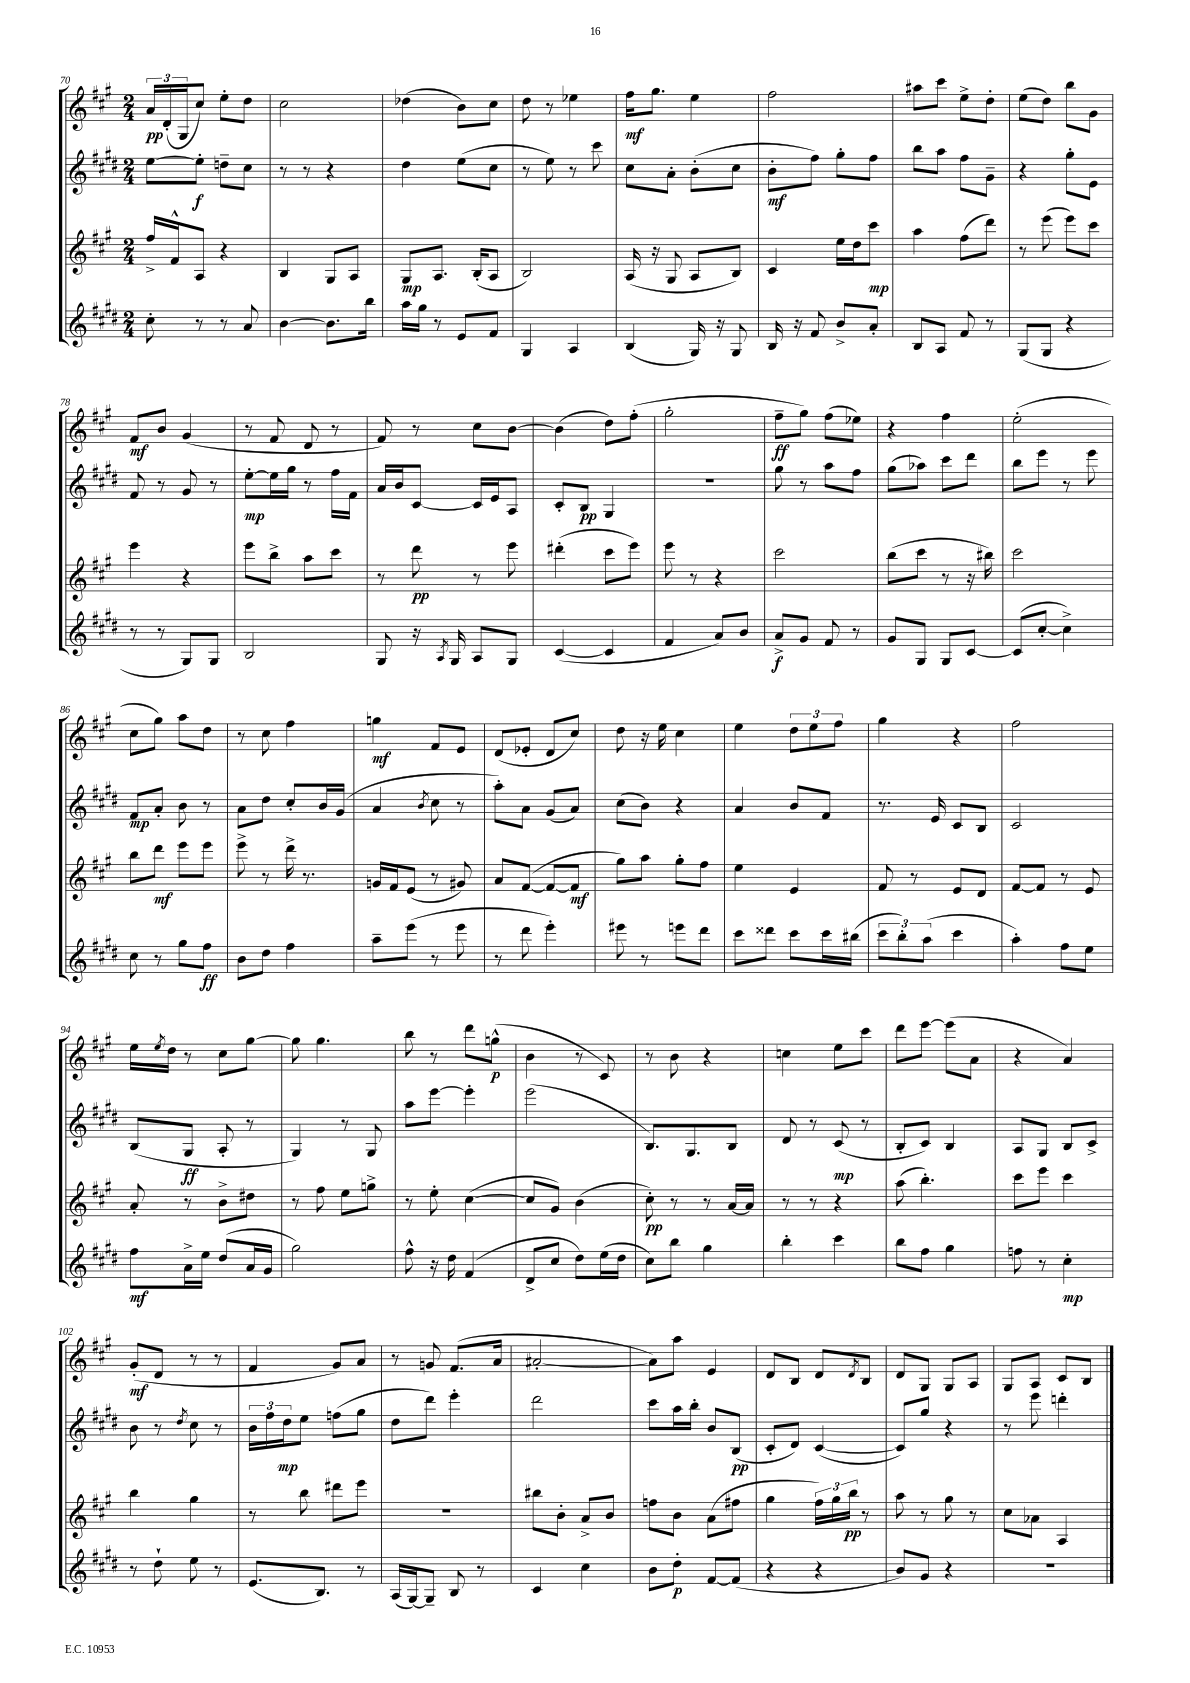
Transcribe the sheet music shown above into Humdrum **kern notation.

**kern	**kern	**kern	**kern
*staff4	*staff3	*staff2	*staff1
*clefG2	*clefG2	*clefG2	*clefG2
*k[f#c#g#d#]	*k[f#c#g#]	*k[f#c#g#d#]	*k[f#c#g#]
*M2/4	*M2/4	*M2/4	*M2/4
8cc#'	16ff#^	[8ee	24a
.	.	.	(24d'
.	16f#^^	.	.
.	.	.	24G#
8r	8A	8ee']	8cc#)
8r	4r	8dd~	8ee'
8a	.	8cc#	8dd
=	=	=	=
[4b	4B	8r	2cc#
.	.	8r	.
8.b]	8G#	4r	.
.	8A	.	.
16bb	.	.	.
=	=	=	=
16aa	8G#	4dd#	(4dd-
16gg#	.	.	.
8r	8.A	.	.
8e	.	(8ee	8b)
.	(16B'	.	.
8f#	8A	8cc#	8cc#
=	=	=	=
4G#	2B)	8r	8dd
.	.	8ee)	8r
4A	.	8r	4ee-
.	.	8ccc#	.
=	=	=	=
(4B	(16A	8cc#	16ff#
.	16r	.	8.gg#
.	8G#	8a'	.
16G#)	8A	(8b'	4ee
16r	.	.	.
8G#	8B)	8cc#	.
=	=	=	=
16B	4c#	8b'	2ff#
16r	.	.	.
8f#	.	8ff#)	.
8b^	16ee	8gg#'	.
.	16dd	.	.
8a'	8ccc#	8ff#	.
=	=	=	=
8B	4aa	8bb	8aa#
8A	.	8aa	8ccc#
8f#	(8ff#	8ff#	8ee^
8r	8ddd)	8g#~	8dd'
=	=	=	=
(8G#	8r	4r	(8ee
8G#	(8eee	.	8dd)
4r	8eee)	8gg#'	8bb
.	8ccc#	8e	8g#
=	=	=	=
8r	4eee	8f#	8f#
8r	.	8r	8b
8G#)	4r	8g#	(4g#
8G#	.	8r	.
=	=	=	=
2B	8eee	[8ee'	8r
.	8bb^	16ee]	8f#
.	.	16gg#	.
.	8aa	8r	8d
.	8ccc#	16ff#	8r
.	.	16f#	.
=	=	=	=
8G#	8r	16a	8f#)
.	.	16b	.
16r	8ddd	[8c#	8r
8qA	.	.	.
16G#	.	.	.
8A	8r	16c#]	8cc#
.	.	16e	.
8G#	8eee	8A	[8b
=	=	=	=
([4c#	(4ddd#'	8c#'	(4b]
.	.	8B	.
4c#]	8ccc#	4G#	8dd)
.	8eee)	.	(8ff#'
=	=	=	=
4f#	8eee	2r	2gg#'
.	8r	.	.
8a)	4r	.	.
8b	.	.	.
=	=	=	=
8a^	2ccc#	8gg#	8ff#~
8g#	.	8r	8gg#)
8f#	.	8aa	(8ff#
8r	.	8ff#	8ee-)
=	=	=	=
8g#	(8bb	(8gg#	4r
8G#	8ccc#	8aa-)	.
8G#	8r	8ccc#	4ff#
[8c#	16r	8ddd#	.
.	16bb#)	.	.
=	=	=	=
(8c#]	2ccc#	8bb	(2ee'
[8cc#'	.	8eee	.
4cc#^])	.	8r	.
.	.	8eee	.
=	=	=	=
8cc#	8bb	8f#	8cc#
8r	8ddd	8a'	8gg#)
8gg#	8eee	8b	8aa
8ff#	8eee	8r	8dd
=	=	=	=
8b	8eee^	8a	8r
8dd#	8r	8dd#	8cc#
4ff#	16ddd^	8cc#'	4ff#
.	8.r	.	.
.	.	16b	.
.	.	(16g#	.
=	=	=	=
8aa~	16g	4a	4gg
.	16f#	.	.
(8eee	(8e	.	.
.	.	8qb	.
8r	8r	8cc#	8f#
8eee	8g#)	8r	8e
=	=	=	=
8r	8a	8aa')	(8d
8ddd#	([8f#	8a	8e-'
4eee')	8f#_	(8g#	8d
.	8f#]	8a)	8cc#)
=	=	=	=
8eee#	8gg#)	(8cc#	8dd
8r	8aa	8b)	16r
.	.	.	16ee
8eee	8gg#'	4r	4cc#
8ddd#	8ff#	.	.
=	=	=	=
8ccc#	4ee	4a	4ee
8ddd##	.	.	.
8ccc#	4e	8b	12dd
.	.	.	12ee
16ccc#	.	8f#	.
.	.	.	12ff#
(16bb#	.	.	.
=	=	=	=
12ccc#	8f#	8.r	4gg#
12bb')	.	.	.
.	8r	.	.
(12aa	.	.	.
.	.	16e	.
4ccc#	8e	8c#	4r
.	8d	8B	.
=	=	=	=
4aa')	[8f#	2c#	2ff#
.	8f#]	.	.
8ff#	8r	.	.
8ee	8e	.	.
=	=	=	=
8ff#	8a'	(8B	16ee
.	.	.	8qee
.	.	.	16dd
16a^	8r	8G#	8r
16ee	.	.	.
(8dd#	8b^	8A'	8cc#
16a	8dd#	8r	[8gg#
16g#	.	.	.
=	=	=	=
2gg#)	8r	4G#)	8gg#]
.	8ff#	.	4.gg#
.	8ee	8r	.
.	8gg^	8G#	.
=	=	=	=
8ff#^^	8r	8aa	8bb
16r	8ee'	[8eee	8r
16dd#	.	.	.
(4f#	([4cc#	4eee']	8ddd
.	.	.	(8gg^^
=	=	=	=
8d#^	8cc#]	(2eee	4b
8cc#	8g#)	.	.
8dd#)	(4b	.	8r
(16ee	.	.	8c#)
16dd#	.	.	.
=	=	=	=
8cc#)	8cc#')	8.B)	8r
8bb	8r	.	8b
.	.	8.G#	.
4gg#	8r	.	4r
.	[16a	8B	.
.	16a]	.	.
=	=	=	=
4bb'	8r	8d#	4cc
.	8r	8r	.
4ccc#	4r	(8c#	8ee
.	.	8r	8ccc#
=	=	=	=
8bb	(8aa	8B'	8ddd
8ff#	4.bb')	8c#)	[8eee
4gg#	.	4B	(8eee]
.	.	.	8a
=	=	=	=
8ff	8ccc#	8A	4r
8r	8eee	8G#	.
4cc#'	4ccc#	8B	4a)
.	.	8c#^	.
=	=	=	=
8r	4bb	8b	(8g#'
8dd#`	.	8r	8d
.	.	8qdd#	.
8ee	4gg#	8cc#	8r
8r	.	8r	8r
=	=	=	=
(8.e	8r	24b	4f#
.	.	24ff#	.
.	.	24dd#	.
.	8bb	8ee	.
8.B)	.	.	.
.	8ddd#	(8ff	8g#)
8r	8eee	8gg#	8a
=	=	=	=
(16A	2r	8dd#	8r
[16G#)	.	.	.
8G#~]	.	8ddd#)	8g
8B	.	4eee'	(8.f#
8r	.	.	.
.	.	.	16a
=	=	=	=
4c#	8bb#	2ddd#	[2a#'
.	8b'	.	.
4cc#	8a^	.	.
.	8b	.	.
=	=	=	=
8b	8ff	8ccc#	8a#])
8dd#'	8b	16aa	8aa
.	.	16bb'	.
[8f#	(8a	8b	4e
(8f#]	8ff#	(8B	.
=	=	=	=
4r	4gg#	8c#'	8d
.	.	8d#)	8B
4r	24ff#)	([4c#	8d
.	24gg#	.	.
.	24bb	.	.
.	.	.	8qd
.	8r	.	8B
=	=	=	=
8b)	8aa	8c#])	8d
8g#	8r	8gg#	8G#
4r	8gg#	4r	8G#
.	8r	.	8A
=	=	=	=
2r	8cc#	8r	8G#
.	8a-	8eee	8A
.	4A	4ddd'	8c#
.	.	.	8B
==	==	==	==
*-	*-	*-	*-
